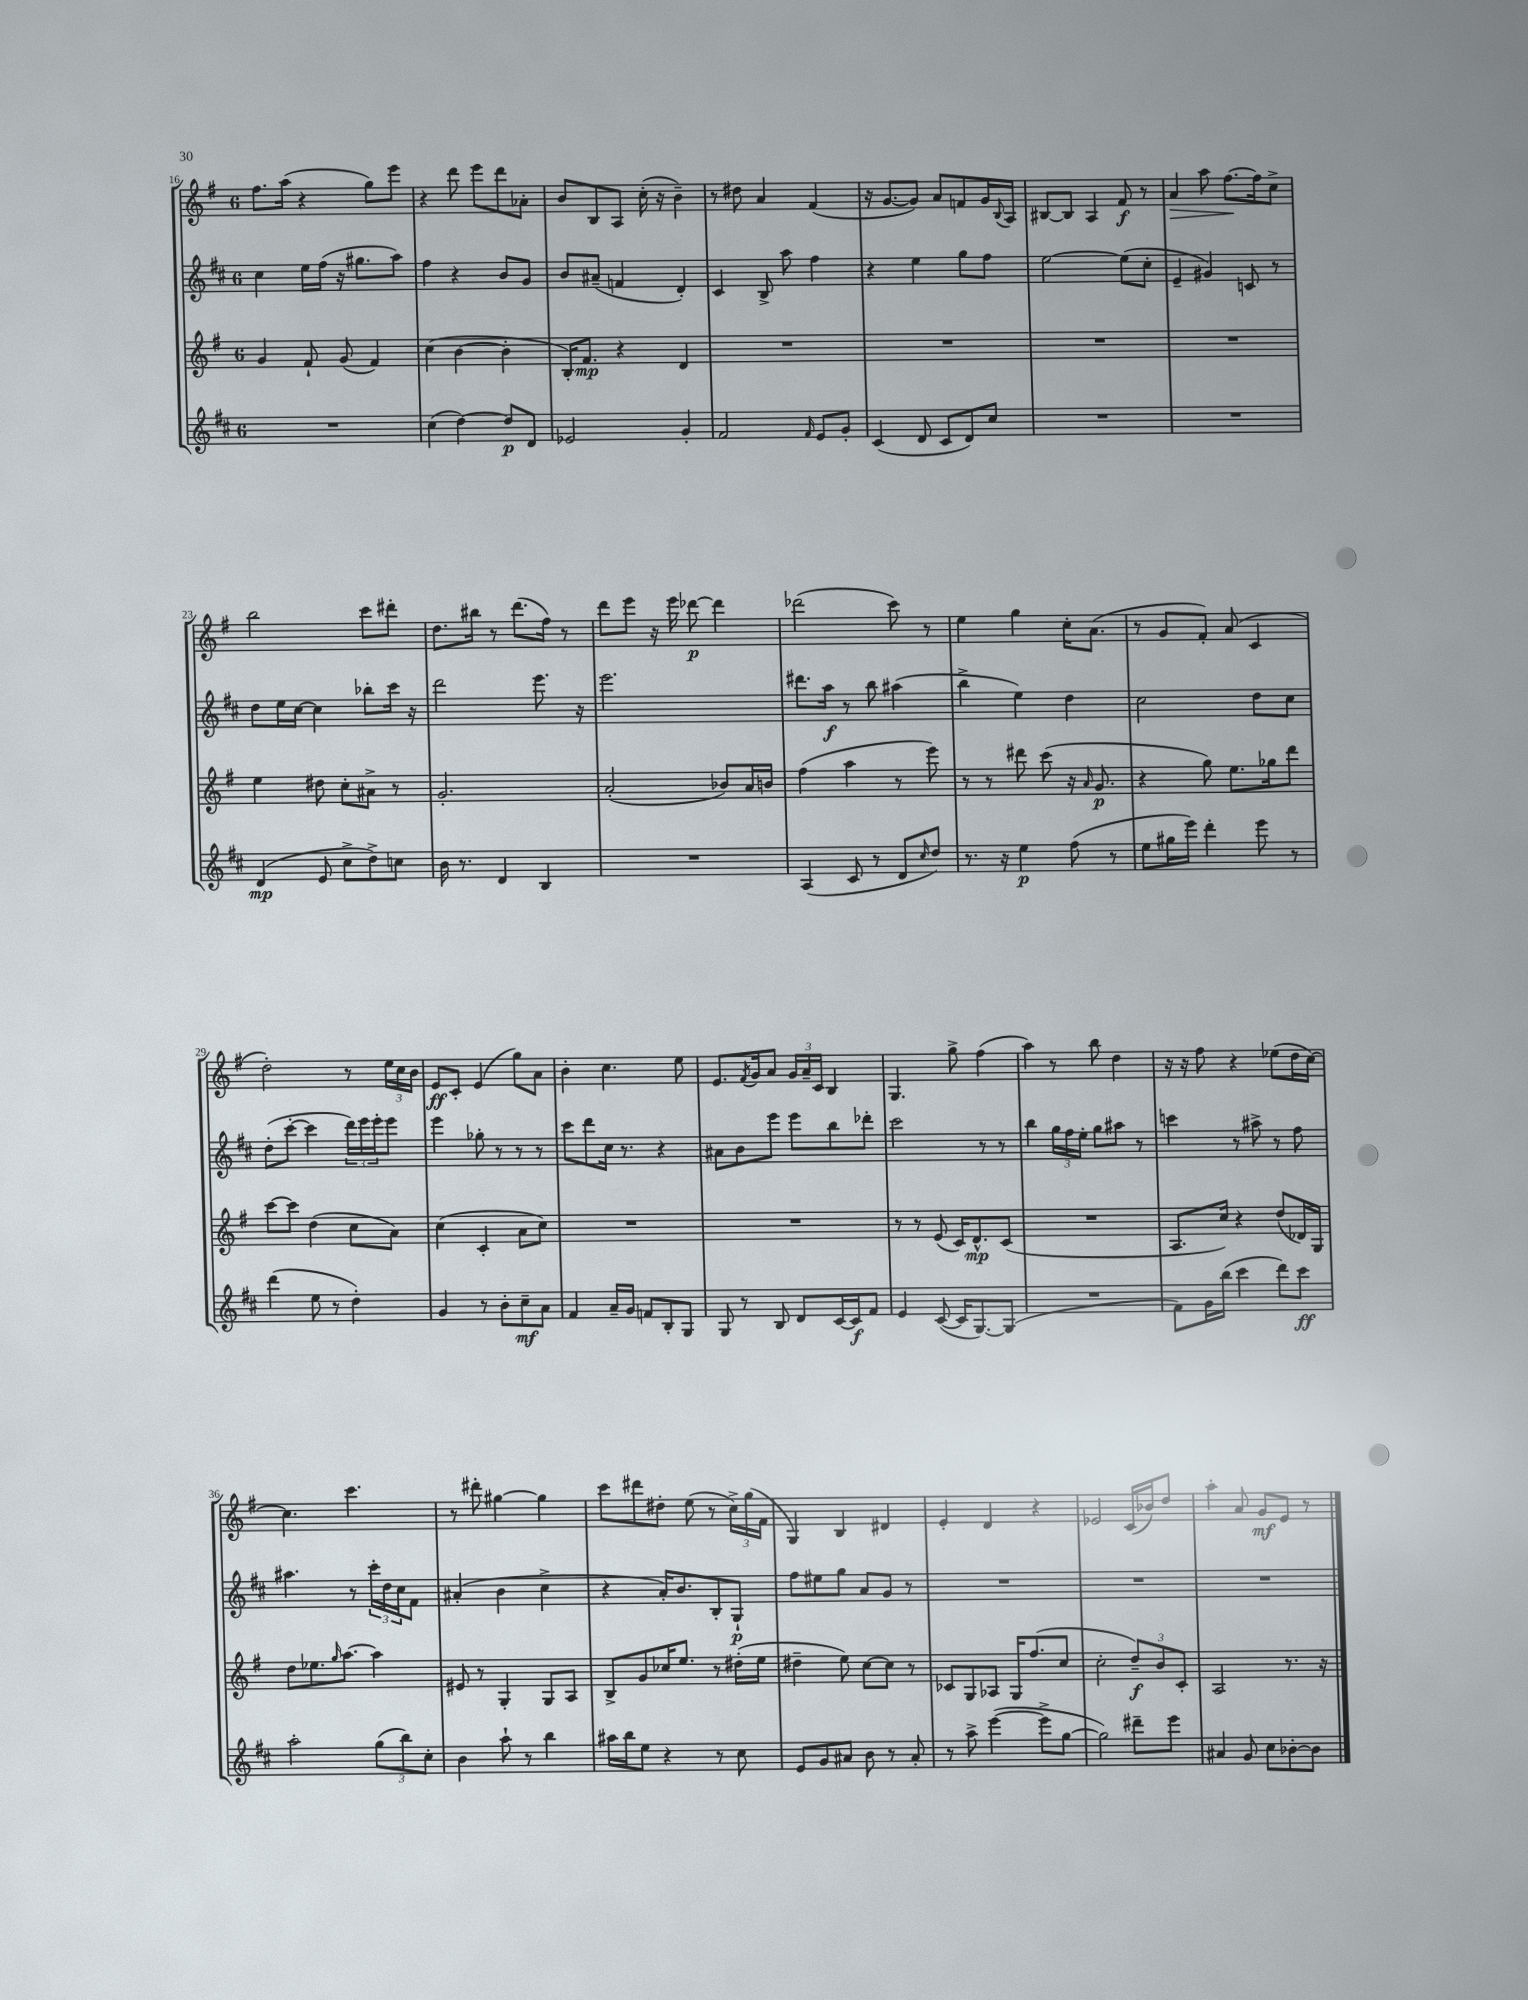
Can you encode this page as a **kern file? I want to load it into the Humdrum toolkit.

**kern	**dynam	**kern	**dynam	**kern	**dynam	**kern	**dynam
*part4	*part4	*part3	*part3	*part2	*part2	*part1	*part1
*staff4	*staff4	*staff3	*staff3	*staff2	*staff2	*staff1	*staff1
*clefG2	*	*clefG2	*	*clefG2	*	*clefG2	*
*k[f#c#]	*	*k[f#]	*	*k[f#c#]	*	*k[f#]	*
*M6/8	*	*M6/8	*	*M6/8	*	*M6/8	*
=16	=16	=16	=16	=16	=16	=16	=16
2.r	.	4g/	.	4cc#\	.	8.ff#\L	.
.	.	.	.	.	.	(16aa\Jk	.
.	.	8f#`/	.	16ee\LL	.	4r	.
.	.	.	.	(16ff#\JJ	.	.	.
.	.	(8g/	.	16r	.	.	.
.	.	.	.	8.gg#X\L	.	.	.
.	.	4f#/)	.	.	.	8gg\L)	.
.	.	.	.	8aa\J)	.	8eee\J	.
=17	=17	=17	=17	=17	=17	=17	=17
(4cc#\	.	(4cc\	.	4ff#\	.	4r	.
[4dd\)	.	[4b\	.	4r	.	8ddd\	.
.	.	.	.	.	.	8eee\L	.
8dd/L]	p	4b'\]	.	8b/L	.	8ddd\	.
8d/J	.	.	.	8g/J	.	8a-X'\J	.
=18	=18	=18	=18	=18	=18	=18	=18
2e-X/	.	16B'/KL)	.	8b/L	.	8b/L	.
.	.	8.f#/J	mp	.	.	.	.
.	.	.	.	(8a#X~/J	.	8B/	.
.	.	4r	.	4fn/	.	8A/J	.
.	.	.	.	.	.	(16cc'\	.
.	.	.	.	.	.	16r	.
4g'/	.	4d/	.	4d'/)	.	4b~\)	.
=19	=19	=19	=19	=19	=19	=19	=19
2f#/	.	2.r	.	4c#/	.	8r	.
.	.	.	.	.	.	8dd#X\	.
.	.	.	.	8B^/	.	4a/	.
.	.	.	.	8aa\	.	.	.
16qqf#/	.	.	.	.	.	.	.
8e/L	.	.	.	4ff#\	.	(4f#/	.
8g'/J	.	.	.	.	.	.	.
=20	=20	=20	=20	=20	=20	=20	=20
(4c#/	.	2.r	.	4r	.	16r	.
.	.	.	.	.	.	[8.g/L	.
8d/	.	.	.	4ee\	.	8g/J])	.
8c#/L	.	.	.	.	.	8a/L	.
8d/)	.	.	.	8gg\L	.	8fn/	.
8cc#/J	.	.	.	8ff#\J	.	16g/L	.
.	.	.	.	.	.	8qqB/	.
.	.	.	.	.	.	16A/JJ	.
=21	=21	=21	=21	=21	=21	=21	=21
2.r	.	2.r	.	[2ee\	.	[8B#X/L	.
.	.	.	.	.	.	8B#/J]	.
.	.	.	.	.	.	4A/	.
.	.	.	.	(8ee\L]	.	8f#/	f
.	.	.	.	8cc#'\J	.	8r	.
=22	=22	=22	=22	=22	=22	=22	=22
!	!	!	!	!	!	!	!LO:HP:b
2.r	.	2.r	.	4e~/	.	4a/	>
.	.	.	.	4g#X/)	.	8aa\	.
.	.	.	.	.	.	[8.ff#\L	.
.	.	.	.	8cn/	.	.	.
.	.	.	.	.	.	16ff#\k]	]
.	.	.	.	8r	.	8cc^\J	.
!!LO:LB:g=z
=23	=23	=23	=23	=23	=23	=23	=23
(4d/	mp	4ee\	.	8dd\L	.	2bb\	.
.	.	.	.	16ee\L	.	.	.
.	.	.	.	[16cc#\JJ	.	.	.
8e/	.	8dd#X\	.	4cc#\]	.	.	.
8cc#^\L	.	8cc'\L	.	.	.	.	.
8dd^\)	.	8a#X^\J	.	8bb-X'\L	.	8ccc\L	.
8ccn\J	.	8r	.	16ccc#\Jk	.	8ddd#X'\J	.
.	.	.	.	16r	.	.	.
=24	=24	=24	=24	=24	=24	=24	=24
16b\	.	2.g'/	.	2ddd\	.	8.dd\L	.
8.r	.	.	.	.	.	.	.
.	.	.	.	.	.	16bb#X\Jk	.
4d/	.	.	.	.	.	8r	.
.	.	.	.	.	.	(8.ddd\L	.
4B/	.	.	.	8.eee\	.	.	.
.	.	.	.	.	.	16ff#\Jk)	.
.	.	.	.	.	.	8r	.
.	.	.	.	16r	.	.	.
=25	=25	=25	=25	=25	=25	=25	=25
2.r	.	(2a'/	.	2.eee\	.	8ddd\L	.
.	.	.	.	.	.	8eee\J	.
.	.	.	.	.	.	16r	.
.	.	.	.	.	.	16eee\	.
.	.	.	.	.	.	[8ddd-X\	p
.	.	8b-X/L)	.	.	.	4ddd-\]	.
.	.	16a/L	.	.	.	.	.
.	.	16bn/JJ	.	.	.	.	.
=26	=26	=26	=26	=26	=26	=26	=26
(4A/	.	(4ff#\	.	8.ddd#X\L	.	(2ddd-X\	.
.	.	.	.	16aa\Jk	f	.	.
8c#/	.	4aa\	.	8r	.	.	.
8r	.	.	.	8bb\	.	.	.
8d/L	.	8r	.	(4aa#X\	.	8ccc\)	.
16qqcc#/	.	.	.	.	.	.	.
8dd/J)	.	8eee\)	.	.	.	8r	.
=27	=27	=27	=27	=27	=27	=27	=27
8.r	.	8r	.	4bb^\	.	4ee\	.
.	.	8r	.	.	.	.	.
16r	.	.	.	.	.	.	.
4ee\	p	8ddd#X\	.	4ee\)	.	4gg\	.
.	.	(8ccc\	.	.	.	.	.
(8ff#\	.	16r	.	4dd\	.	16cc'\KL	.
.	.	16qqa/	.	.	.	.	.
.	.	8.g/	p	.	.	(8.a\J	.
8r	.	.	.	.	.	.	.
=28	=28	=28	=28	=28	=28	=28	=28
8ee\L	.	4r	.	2cc#\	.	8r	.
16gg#X\L	.	.	.	.	.	8g/L	.
16eee\JJ)	.	.	.	.	.	.	.
4ddd'\	.	8gg\)	.	.	.	8f#'/J)	.
.	.	8.ee\L	.	.	.	(8a/	.
8eee\	.	.	.	8dd\L	.	4c/	.
.	.	16gg-X\k	.	.	.	.	.
8r	.	8ddd\J	.	8cc#\J	.	.	.
!!LO:LB:g=z
=29	=29	=29	=29	=29	=29	=29	=29
(4ddd\	.	[8ccc\L	.	(8dd'\L	.	2dd'\)	.
.	.	8ccc\J]	.	[8ccc#'\J	.	.	.
8ee\	.	(4dd\	.	4ccc#\]	.	.	.
8r	.	.	.	.	.	.	.
4dd'\)	.	8cc\L	.	24ddd\LL)	.	8r	.
.	.	.	.	24eee\	.	.	.
.	.	.	.	24eee'\J	.	.	.
.	.	8a\J)	.	8eee\J	.	24ee\LL	.
.	.	.	.	.	.	24cc\	.
.	.	.	.	.	.	24b\JJ	.
=30	=30	=30	=30	=30	=30	=30	=30
4g/	.	(4cc\	.	4eee\	.	8e/L	ff
.	.	.	.	.	.	8c'/J	.
8r	.	4c'/	.	8gg-X'\	.	(4e/	.
8b'\L	.	.	.	8r	.	.	.
8cc#~\	mf	8a\L	.	8r	.	8gg\L)	.
8a\J	.	8cc\J)	.	8r	.	8a\J	.
=31	=31	=31	=31	=31	=31	=31	=31
4f#/	.	2.r	.	8ccc#\L	.	4b'\	.
.	.	.	.	8ddd\	.	.	.
16a~/LL	.	.	.	16cc#\Jk	.	4.cc\	.
16g/JJ	.	.	.	8.r	.	.	.
8fn/L	.	.	.	.	.	.	.
8B'/	.	.	.	4r	.	.	.
8G/J	.	.	.	.	.	8ee\	.
=32	=32	=32	=32	=32	=32	=32	=32
8G/	.	2.r	.	8a#X\L	.	8.e/L	.
8r	.	.	.	8b\	.	.	.
.	.	.	.	.	.	8qf#/	.
.	.	.	.	.	.	16g/k	.
8B/	.	.	.	8eee\J	.	8a/J	.
8d/L	.	.	.	8eee\L	.	24g/LL	.
.	.	.	.	.	.	24a~/	.
.	.	.	.	.	.	24c/JJ	.
[16c#/L	.	.	.	8bb\	.	4B/	.
16c#/J]	f	.	.	.	.	.	.
8f#/J	.	.	.	8ddd-X'\J	.	.	.
=33	=33	=33	=33	=33	=33	=33	=33
4e/	.	8r	.	2ccc#\	.	4.G/	.
.	.	8r	.	.	.	.	.
([8c#/	.	(8e/	.	.	.	.	.
16c#/KL]	.	16c/KL)	.	.	.	8gg^\	.
[8.G/)	.	8.d^^/	mp	.	.	.	.
.	.	.	.	8r	.	(4ff#\	.
(8G/J]	.	(8c/J	.	8r	.	.	.
=34	=34	=34	=34	=34	=34	=34	=34
2.r	.	2.r	.	4bb\	.	4aa\)	.
.	.	.	.	24gg\LL	.	8r	.
.	.	.	.	24ff#\	.	.	.
.	.	.	.	24ee'\JJ	.	.	.
.	.	.	.	8gg\L	.	8bb\	.
.	.	.	.	8aa#X\J	.	4dd\	.
.	.	.	.	8r	.	.	.
=35	=35	=35	=35	=35	=35	=35	=35
8f#\L)	.	8.A/L	.	4cccn\	.	16r	.
.	.	.	.	.	.	16r	.
16g\L	.	.	.	.	.	8ff#\	.
(16bb\JJ	.	16cc/Jk)	.	.	.	.	.
4ccc#\	.	4r	.	8r	.	4r	.
.	.	.	.	8aa#X^\	.	.	.
8ddd\L)	.	(8dd/L	.	8r	.	(8ee-X\L	.
8ccc#\J	ff	16d-X/L)	.	8ff#\	.	16dd\L	.
.	.	16G/JJ	.	.	.	[16cc\JJ)	.
!!LO:LB:g=z
=36	=36	=36	=36	=36	=36	=36	=36
2aa'\	.	8dd\L	.	4.aa#X\	.	4.cc\]	.
.	.	8.ee-X\	.	.	.	.	.
.	.	16qqgg/	.	.	.	.	.
.	.	[8.aa\J	.	.	.	.	.
.	.	.	.	8r	.	4.ccc\	.
(12gg\L	.	4aa\]	.	24ccc#'\LL	.	.	.
.	.	.	.	24dd\	.	.	.
12bb\)	.	.	.	24cc#\J	.	.	.
.	.	.	.	8f#\J	.	.	.
12cc#'\J	.	.	.	.	.	.	.
=37	=37	=37	=37	=37	=37	=37	=37
4b\	.	8e#X/	.	(4a#X'/	.	8r	.
.	.	8r	.	.	.	8ddd#X'\	.
8aa`\	.	4G'/	.	4b\	.	[4gg#X\	.
8r	.	.	.	.	.	.	.
4bb\	.	8G/L	.	4cc#^\	.	4gg#\]	.
.	.	8A/J	.	.	.	.	.
=38	=38	=38	=38	=38	=38	=38	=38
16aa#X\LL	.	8B^/L	.	4r	.	8ccc\L	.
16bb\J	.	.	.	.	.	.	.
8ee\J	.	8g/	.	.	.	8ddd#X\	.
4r	.	16cc-X/K	.	16a'/KL)	.	8dd#X'\J	.
.	.	8.ee/J	.	8.b/	.	.	.
.	.	.	.	.	.	(8ee\	.
8r	.	8r	.	8B'/	.	8r	.
8cc#\	.	(16dd#X'\LL	.	8G`/J	p	24cc^\LL)	.
.	.	.	.	.	.	(24gg\	.
.	.	16ee\JJ	.	.	.	.	.
.	.	.	.	.	.	24f#\JJ	.
=39	=39	=39	=39	=39	=39	=39	=39
8e/L	.	4dd#X~\	.	8ff#\L	.	4G/)	.
8g/	.	.	.	8ee#X\	.	.	.
8a#X/J	.	8ee\)	.	8gg\J	.	4B/	.
8b\	.	[8cc\L	.	8a/L	.	.	.
8r	.	8cc\J]	.	8g/J	.	4d#X/	.
8a#'/	.	8r	.	8r	.	.	.
=40	=40	=40	=40	=40	=40	=40	=40
8r	.	8c-X/L	.	2.r	.	4e'/	.
8aa^\	.	8G/	.	.	.	.	.
([4eee\	.	8A-X/J	.	.	.	4d/	.
.	.	16G/KL	.	.	.	.	.
.	.	(8.ff#/	.	.	.	.	.
8eee^\L]	.	.	.	.	.	4r	.
[8gg\J	.	8cc/J	.	.	.	.	.
=41	=41	=41	=41	=41	=41	=41	=41
2gg\])	.	2cc'\	.	2.r	.	2e-X/	.
8ddd#X~\L	.	12dd~/L)	f	.	.	(16c/LL	.
.	.	.	.	.	.	16b-X/J)	.
.	.	12b/	.	.	.	.	.
8eee\J	.	.	.	.	.	8dd/J	.
.	.	12c'/J	.	.	.	.	.
=42	=42	=42	=42	=42	=42	=42	=42
4a#X/	.	2A/	.	2.r	.	4aa'\	.
8g/	.	.	.	.	.	8a/	.
8cc#\L	.	.	.	.	.	8g/L	mf
[8b-X'\	.	8.r	.	.	.	8e/J	.
8b-\J]	.	.	.	.	.	8r	.
.	.	16r	.	.	.	.	.
==	==	==	==	==	==	==	==
*-	*-	*-	*-	*-	*-	*-	*-
